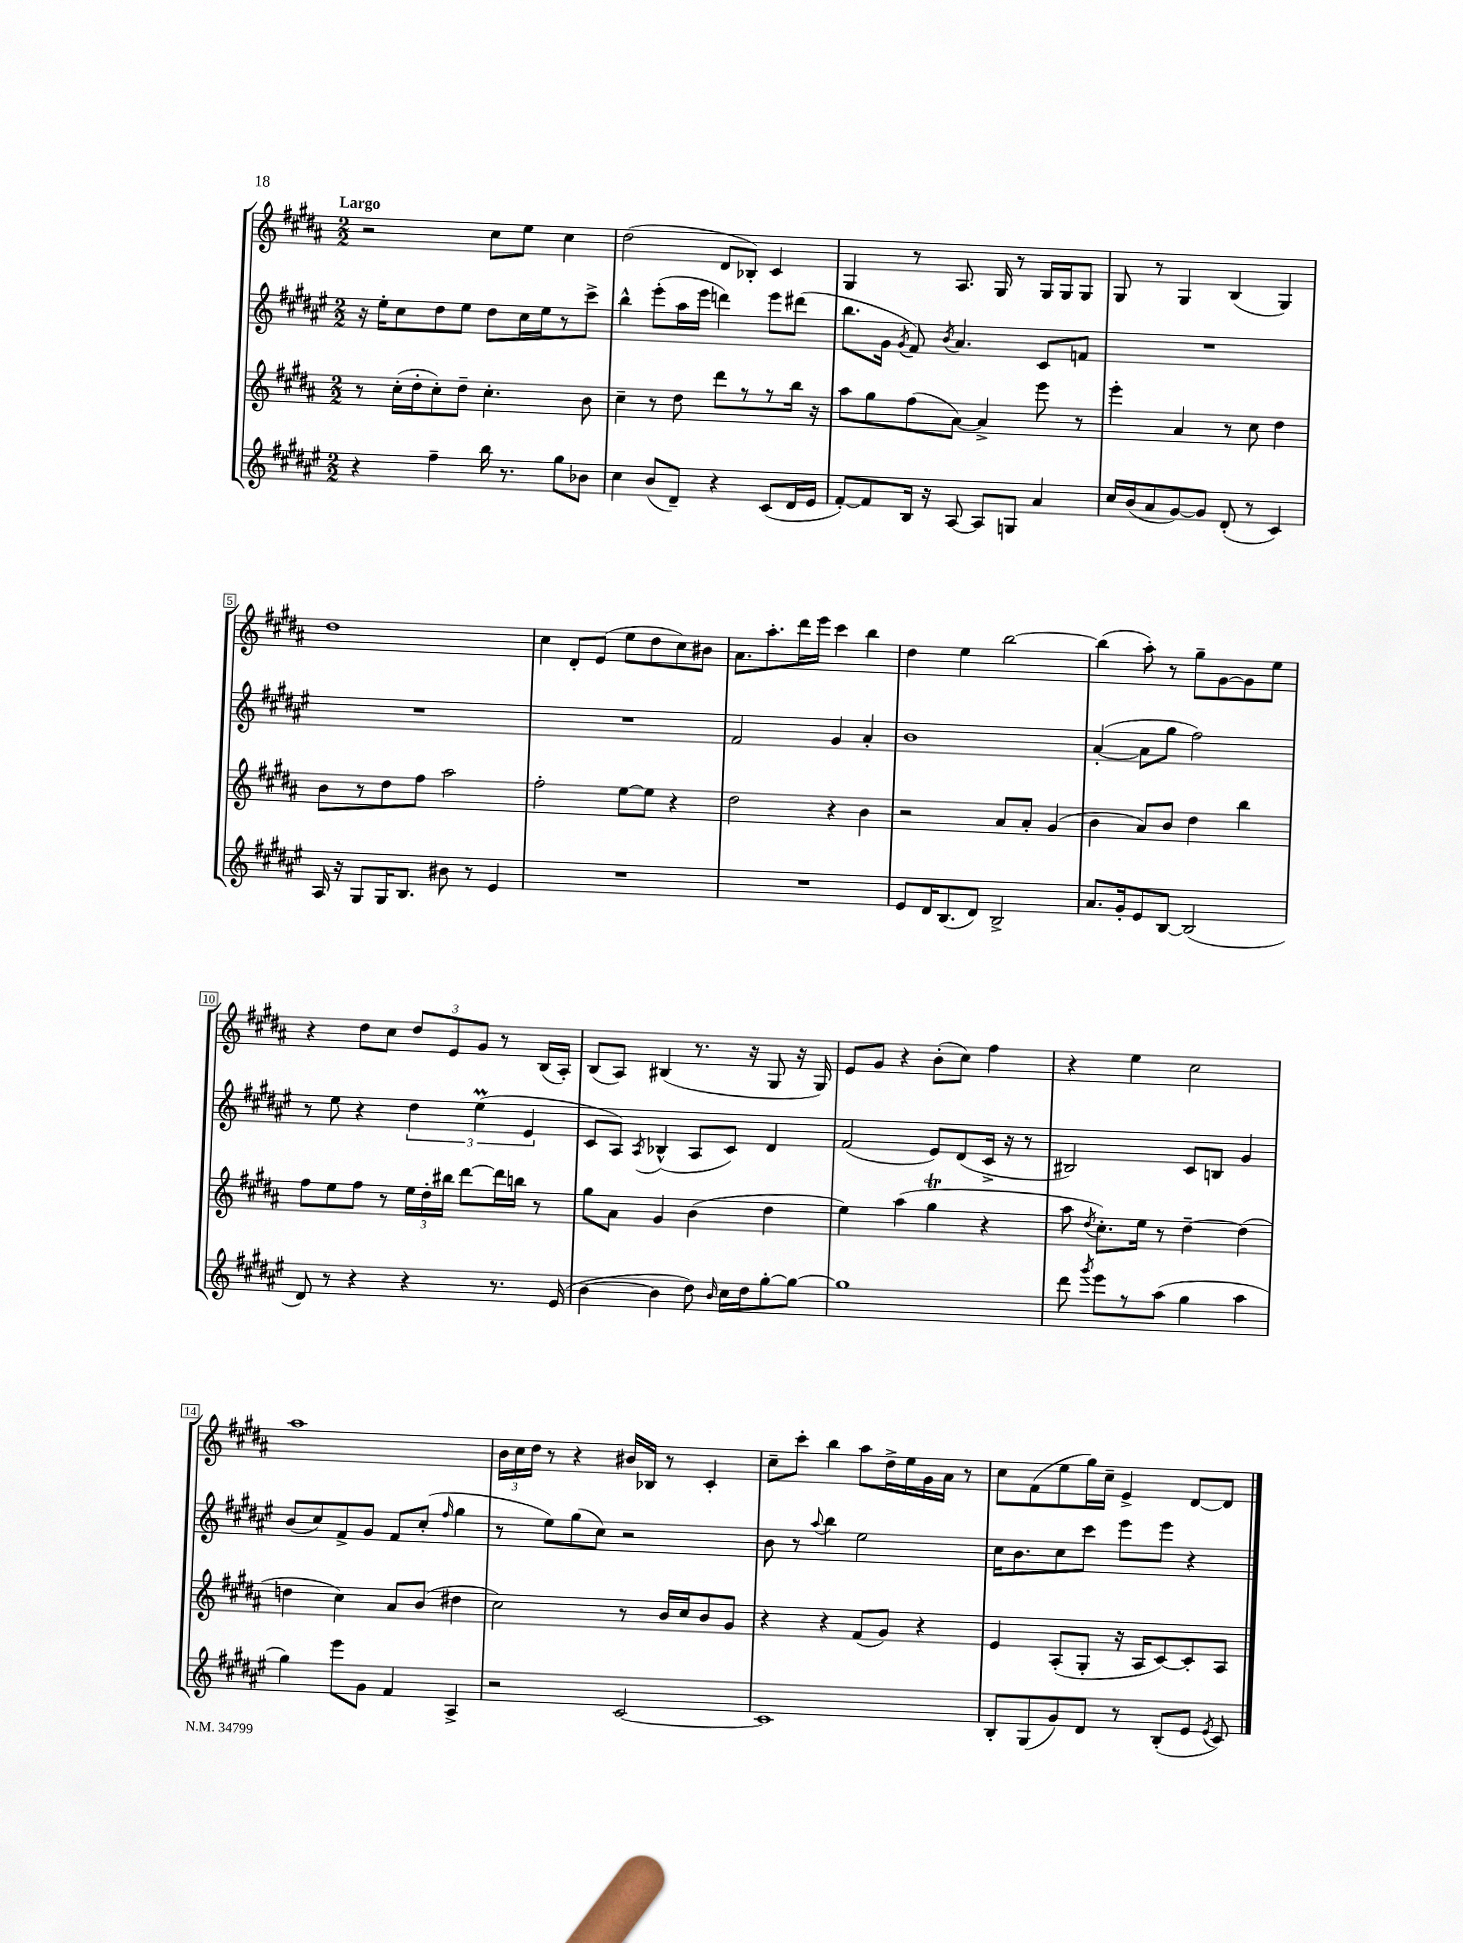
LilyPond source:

<<
\new StaffGroup <<
\new Staff = "s0" {
    \clef treble \key b \major \numericTimeSignature \time 2/2 \tempo "Largo"
    \autoBeamOff r2 cis''8[ e''8] cis''4 |
    dis''2( dis'8[ bes8]-.) cis'4 |
    gis4 r8 ais8. gis16 r8 gis16[ gis16 gis8] |
    gis8 r8 gis4 b4( gis4) |
    dis''1 |
    cis''4 dis'8[-. e'8]( e''8[ dis''8 cis''8) bis'8] |
    ais'8.[ ais''8.-. dis'''16 e'''16] cis'''4 b''4 |
    dis''4 e''4 b''2~ |
    b''4( ais''8-.) r8 gis''8[-- gis'8~ gis'8 e''8] |
    r4 dis''8[ cis''8] \tuplet 3/2 { dis''8[ e'8 gis'8] } r8 b16[( ais16]-.) |
    b8[( ais8]) bis4( r8. r16 gis8 r16 gis16) |
    e'8[ gis'8] r4 b'8[-.( cis''8]) fis''4 |
    r4 e''4 cis''2 |
    ais''1 |
    \tuplet 3/2 { b'16[ cis''16 dis''16] } r8 r4 bis'16[ bes16] r8 cis'4-. |
    cis''8[-- cis'''8]-. b''4 ais''8[ dis''16-> e''16 gis'16 ais'16] r8 |
    cis''8[ fis'8( e''8 gis''16) cis''16]-- e'4-> dis'8[~ dis'8] \bar "|." |
}
\new Staff = "s1" {
    \clef treble \key fis \major \numericTimeSignature \time 2/2
    \autoBeamOff r16 eis''16[-. cis''8 dis''8 eis''8] dis''8[ cis''16 eis''16 r8 cis'''8]-> |
    b''4-^ eis'''8[-.( ais''16 eis'''16] d'''4) eis'''8[ dis'''8]( |
    b''8.[ gis'16] \acciaccatura { gis'8 } fis'8) \acciaccatura { b'8 } ais'4. cis'8[ f'8] |
    R1 |
    R1 |
    R1 |
    fis'2 gis'4 ais'4-. |
    b'1 |
    ais'4~-.( ais'8[ gis''8] fis''2) |
    r8 eis''8 r4 \tuplet 3/2 { dis''4 eis''4\prall( eis'4 } |
    cis'8[ ais8]) \acciaccatura { ais8 } bes4-^( ais8[ cis'8]) dis'4 |
    fis'2( eis'8[) dis'8( cis'16]-> r16 r8 |
    bis2) cis'8[ b8] gis'4 |
    b'8[( cis''8) fis'8-> gis'8] fis'8[ cis''8]-.( \grace { fis''16 } gis''4 |
    r8 eis''8[) gis''8( cis''8]) r2 |
    b'8 r8 \appoggiatura { ais''8 } b''4 eis''2 |
    cis''16[ b'8. cis''8 cis'''8] eis'''8[ eis'''8] r4 \bar "|." |
}
\new Staff = "s2" {
    \clef treble \key b \major \numericTimeSignature \time 2/2
    \autoBeamOff r8 cis''16[-.( dis''16-. cis''8-.) dis''8]-- cis''4.-. b'8 |
    cis''4-- r8 dis''8 dis'''8[ r8 r8 b''16] r16 |
    ais''8[ gis''8 fis''8( ais'8]~) ais'4-> e'''8 r8 |
    e'''4-. ais'4 r8 cis''8 dis''4 |
    b'8[ r8 dis''8 fis''8] ais''2 |
    fis''2-. e''8[~ e''8] r4 |
    dis''2 r4 b'4 |
    r2 ais'8[ ais'8]-. gis'4( |
    b'4 ais'8[) b'8] dis''4 b''4 |
    fis''8[ e''8 fis''8] r8 \tuplet 3/2 { e''16[ dis''16-. bis''16] } dis'''8[~ dis'''16 b''16] r8 |
    gis''8[ ais'8] gis'4 b'4( dis''4 |
    e''4) ais''4( gis''4\trill r4 |
    ais''8 \acciaccatura { dis''8 } cis''8.[-.) e''16] r8 dis''4~-- dis''4( |
    d''4 cis''4) ais'8[ b'8]( dis''4 |
    cis''2) r8 b'16[ cis''16 b'8 gis'8] |
    r4 r4 fis'8[( gis'8]) r4 |
    e'4 ais8[-.( gis8]-. r16 ais16[ cis'8~) cis'8-. ais8] \bar "|." |
}
\new Staff = "s3" {
    \clef treble \key fis \major \numericTimeSignature \time 2/2
    \autoBeamOff r4 fis''4-- b''16 r8. gis''8[ bes'8] |
    cis''4 b'8[( dis'8]--) r4 cis'8[( dis'16 eis'16] |
    fis'8[~-.) fis'8 b16] r16 ais8~ ais8[ g8] ais'4 |
    cis''16[ b'16( ais'8 gis'8~) gis'8] dis'8-.( r8 cis'4) |
    ais16 r16 gis8[ gis16 b8.] bis'8 r8 eis'4 |
    R1 |
    R1 |
    eis'8[ dis'16 b8.( dis'8]) b2-> |
    ais'8.[ gis'16-. eis'8 b8]~ b2( |
    dis'8) r8 r4 r4 r8. eis'16( |
    b'4~ b'4 dis''8) \grace { b'16 } cis''16[ dis''16 gis''8~-. gis''8]~ |
    gis''1 |
    dis'''8 \acciaccatura { gis'''8 } eis'''8[ r8 ais''8]( gis''4 ais''4 |
    gis''4) eis'''8[ gis'8] fis'4 ais4-> |
    r2 cis'2~ |
    cis'1 |
    b8[-. gis8( gis'8) dis'8] r8 b8[-.( eis'8] \acciaccatura { eis'8 } cis'8) \bar "|." |
}
>>
>>
\layout { \context { \Score \override BarNumber.stencil = #(make-stencil-boxer 0.1 0.3 ly:text-interface::print) } }
